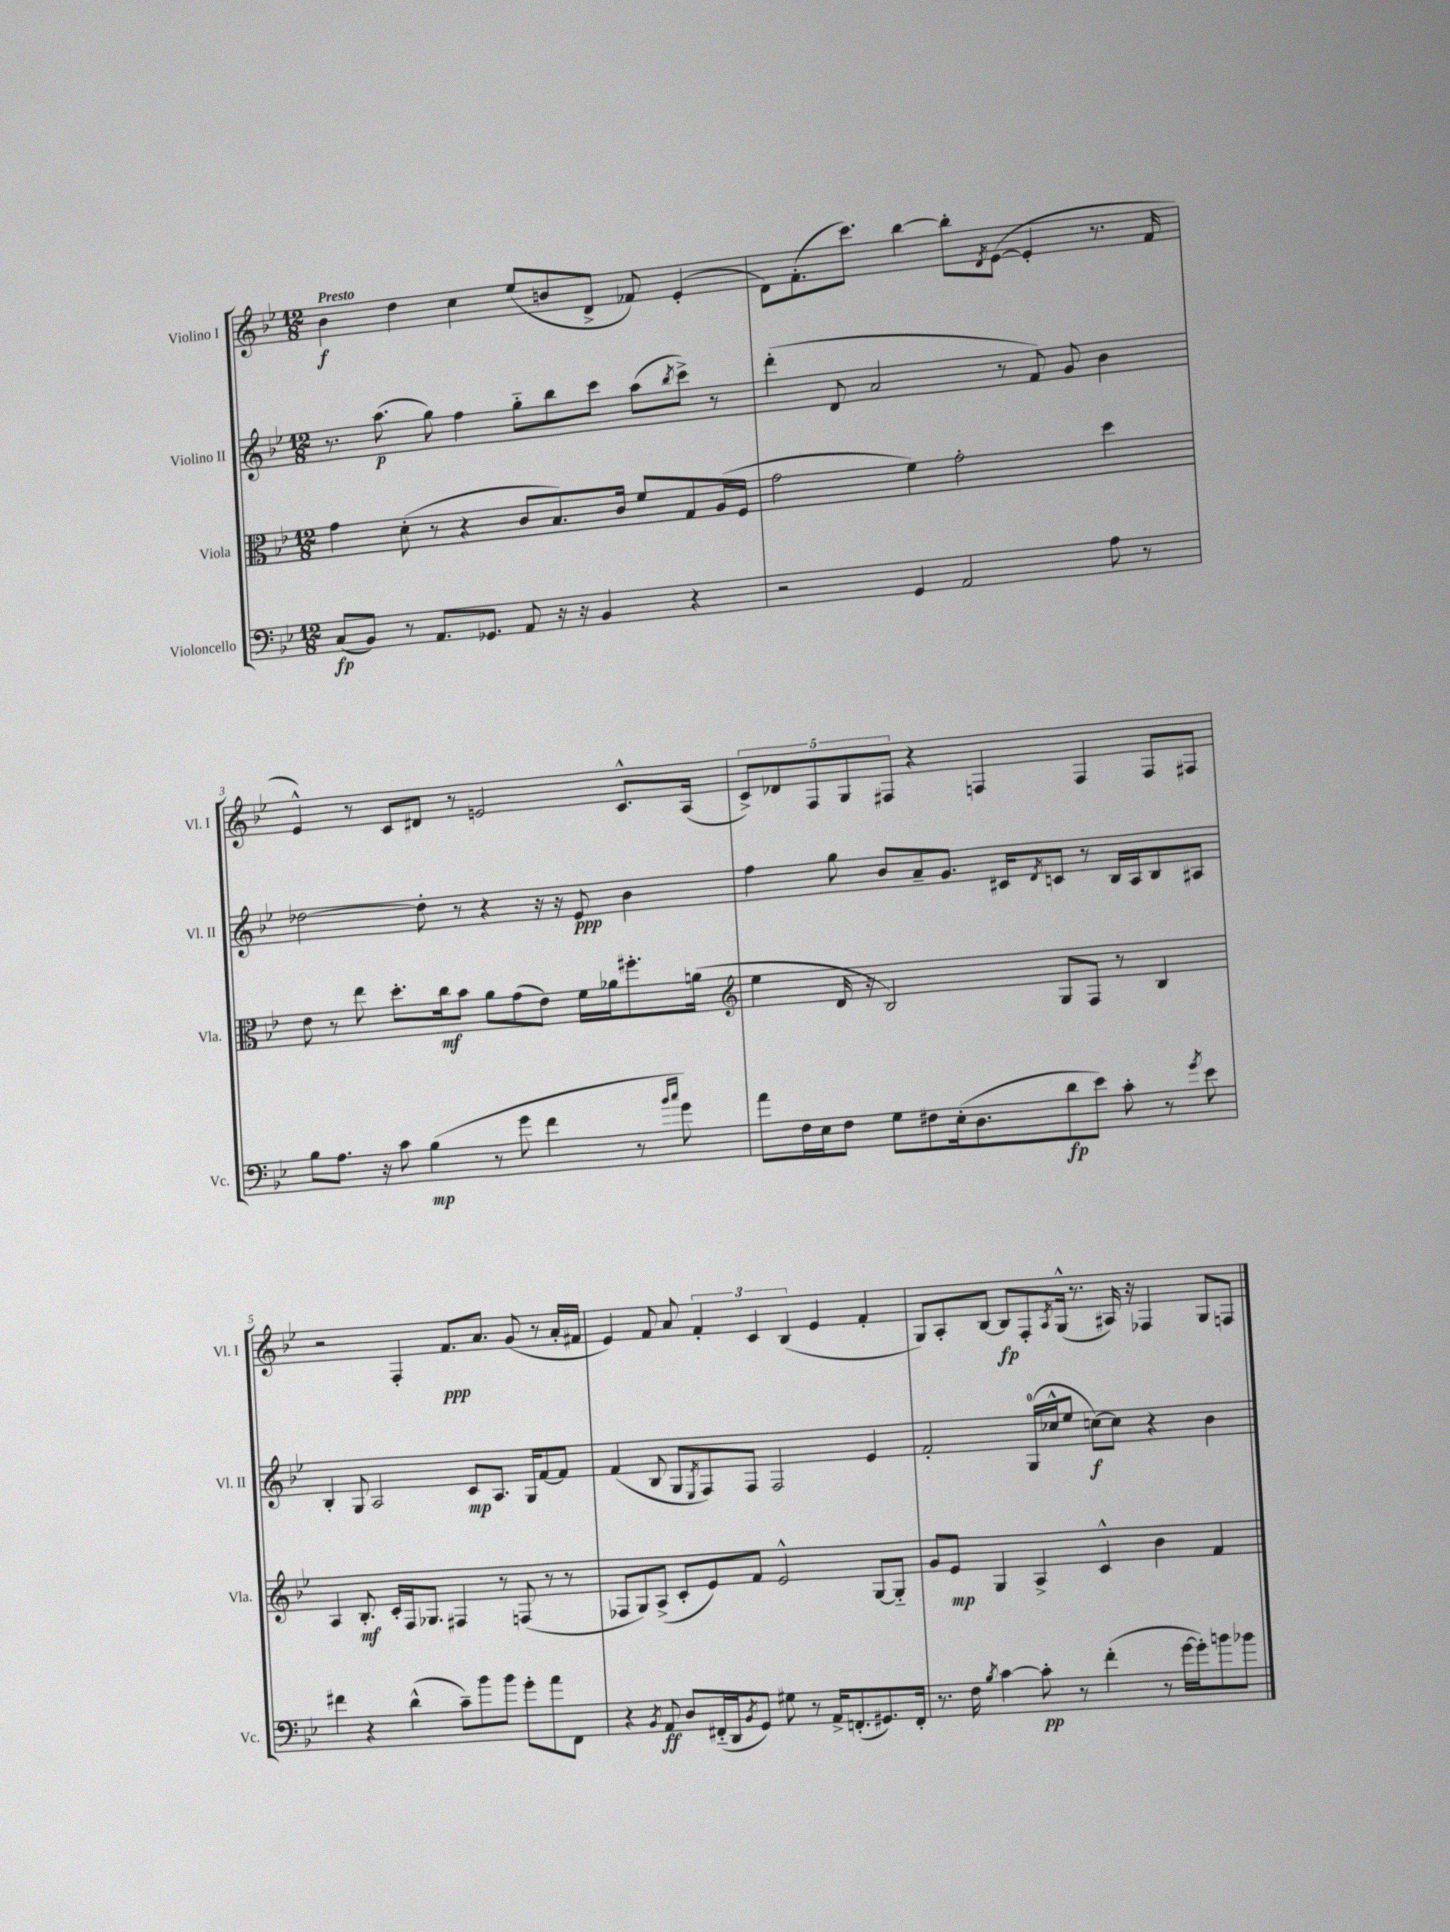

**kern	**kern	**kern	**kern
*staff4	*staff3	*staff2	*staff1
*clefF4	*clefC3	*clefG2	*clefG2
*k[b-e-]	*k[b-e-]	*k[b-e-]	*k[b-e-]
*M12/8	*M12/8	*M12/8	*M12/8
(8C	4g	8.r	4b-
8BB-)	.	.	.
.	.	(8.aa	.
8r	(8d'	.	4dd
8.AA	8r	8gg)	.
.	4r	4ff	4cc
8.GG-	.	.	.
8AA	8c	8gg'~	(8ee-
16r	8.B-)	8bb-	8b
16r	.	.	.
4BB-	.	8ccc	8d^
.	16c	.	.
.	8f	(8aa	8f-)
.	.	8qbb-	.
4r	8G	8ccc^)	(4e-'
.	(16A	8r	.
.	16F	.	.
=	=	=	=
2r	2g	(4ddd'	8d)
.	.	.	(8.f'
.	.	8d	.
.	.	.	8.ccc)
.	.	2a	.
4GG	4f)	.	[4bb-
2AA	2g'	.	8bb-']
.	.	.	8qd
.	.	8r	([8e-
.	.	8f)	4e-']
.	.	8g	.
8A	4dd	4b-	8.r
8r	.	.	.
.	.	.	16f
=	=	=	=
8B-	8e-	[2dd-	4e-^^)
8.A	8r	.	.
.	8ee-	.	8r
16r	.	.	.
8c	8.dd'	.	8c
(4B-	.	8dd-']	8d#
.	16cc	.	.
.	8b-	8r	8r
8r	8a	4r	2e
8g	(8g	.	.
4f	8e-)	16r	.
.	.	16r	.
.	16f	8e-	.
.	16a-	.	.
8r	8.ff#'	4b-	8.c^^
16qqb-	.	.	.
16qqcc	.	.	.
8g)	.	.	.
.	(16a	.	(16A
=	=	=	=
*	*clefG2	*	*
8a	4ee-	4ff	10c^)
.	.	.	10d-
16F	.	.	.
16E-	.	.	.
.	.	.	10F
8F	16d	8gg	.
.	.	.	10G
.	16r	.	.
8G	2B-)	8b-	.
.	.	.	10F#
8F#	.	8a~	4r
(16E-'	.	8.g	.
8.D	.	.	.
.	.	.	4F
.	.	16c#	.
.	.	8qd	.
8d	8G	8c	.
8e-)	8F	8r	4F
8c'	8r	16B-	.
.	.	16A	.
8r	4B-	8B-	8F
8qg	.	.	.
8e-	.	8A#	8F#
=	=	=	=
4f#	4A	4B-'	2r
4r	8.B-'	8G	.
.	.	2A	.
.	16c'	.	.
(4d^^	16F	.	4F'
.	8.G-	.	.
8c~)	4F#	.	8.f
8b-	.	8c	.
.	.	.	8.a
8b-	8r	8.A	.
8g'	(8F	.	(8g
.	.	16G	.
8a	8r	[8f	8r
8FF	8r	8f]	16a'
.	.	.	16f#
=	=	=	=
4r	8F-	(4f	4e-)
.	8G)	.	.
8qBB-	.	.	.
8AA	(8A^	8B-	8f
8D	8c'	8G	8a
.	.	8qE-	.
(16FF#'~	8e-)	8F)	6f'
16DD	.	.	.
8qBB-	.	.	.
8GG)	8f	8F	.
.	.	.	6c
8G#	2e-^^	2F	.
.	.	.	(6B-
8r	.	.	.
16AA^	.	.	4e-
(8.FF'	.	.	.
8.GG#)	[8G	4e-	4f'
.	8G'~]	.	.
16FF'	.	.	.
=	=	=	=
8.r	8g	2f'	8G)
.	8e-	.	8A'
16F	.	.	.
8qB-	.	.	.
[4c	4G	.	[8B-
.	.	.	8B-]
8c']	4A^	(16G	8F'
.	.	16cc-^^	.
.	.	.	8qA
8r	.	8ee-	(16G^^
.	.	.	8.r
(4f'	4c^^	[8cc)	.
.	.	8cc]	16A#)
.	.	.	16r
8r	4b-	4r	4F-
[16g	.	.	.
16g'])	.	.	.
8b	4f	4b-	8G
8b-	.	.	8F
==	==	==	==
*-	*-	*-	*-
